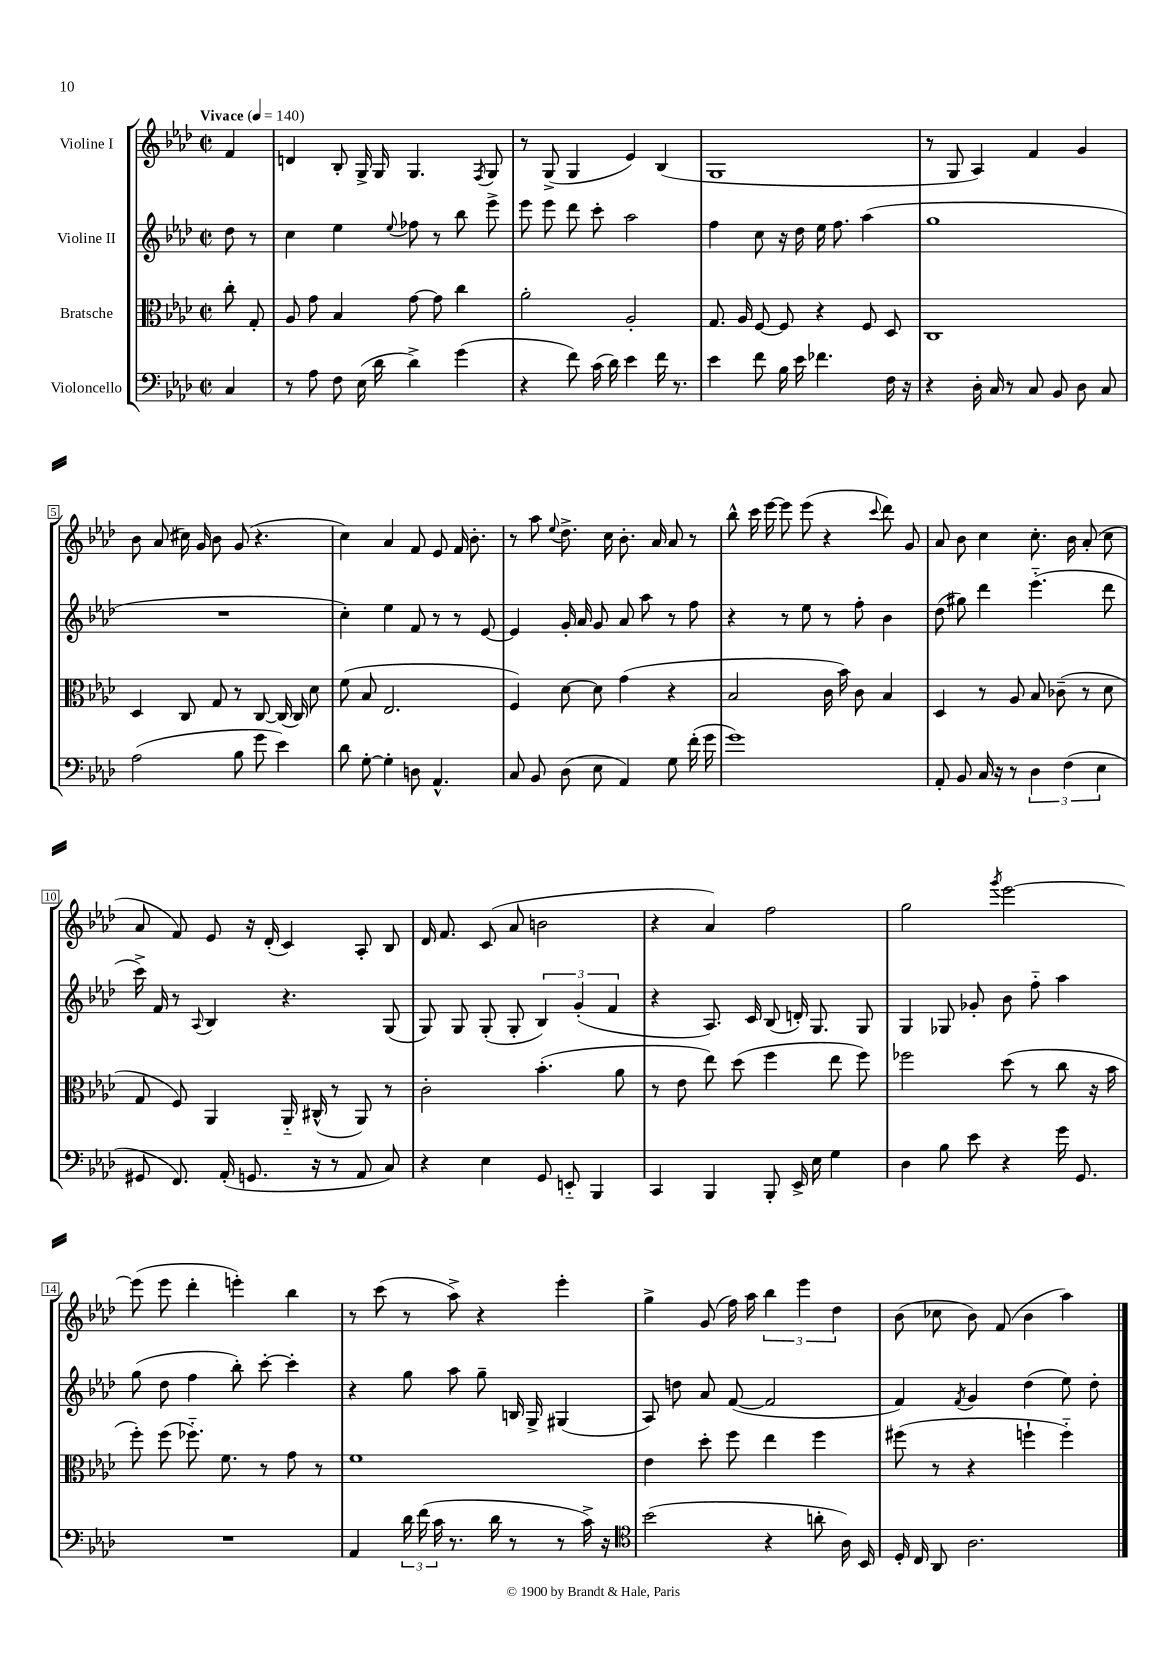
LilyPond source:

<<
\new StaffGroup <<
\new Staff = "s0" \with { instrumentName = "Violine I" } {
    \clef treble \key aes \major \defaultTimeSignature \time 2/2 \partial 4 \tempo "Vivace" 4 = 140
    \autoBeamOff f'4 |
    d'4 bes8-. g16-> g16 g4. \acciaccatura { f8 } g8 |
    r8 g8->( g4 ees'4) bes4( |
    g1 |
    r8 g8 aes4) f'4 g'4 |
    bes'8 aes'8( cis''16) g'16 bes'8 g'8( r4. |
    c''4) aes'4 f'8 ees'8 f'16 bes'8.-. |
    r8 aes''8 \appoggiatura { ees''8 } des''8.-> c''16 bes'8.-. aes'16 aes'8 r8 |
    bes''8-^ c'''16 ees'''16~ ees'''8 ees'''8( r4 \appoggiatura { c'''8 } des'''8) g'8 |
    aes'8 bes'8 c''4 c''8.-. bes'16 aes'8-.( c''8 |
    aes'8 f'8) ees'8 r16 des'16-.( c'4) aes8-. bes8 |
    des'16 f'8. c'8( aes'8 b'2 |
    r4 aes'4) f''2 |
    g''2 \acciaccatura { g'''8 } ees'''2~ |
    ees'''8( ees'''8 des'''4-. e'''4-.) bes''4 |
    r8 c'''8( r8 aes''8->) r4 ees'''4-. |
    g''4-> g'8( f''16) aes''16 \tuplet 3/2 { bes''4 ees'''4 des''4 } |
    bes'8( ces''8 bes'8) f'8( bes'4 aes''4) \bar "|." |
}
\new Staff = "s1" \with { instrumentName = "Violine II" } {
    \clef treble \key aes \major \defaultTimeSignature \time 2/2 \partial 4
    \autoBeamOff des''8 r8 |
    c''4 ees''4 \appoggiatura { ees''8 } fes''8 r8 bes''8 ees'''8-> |
    ees'''8 ees'''8 des'''8 c'''8-. aes''2 |
    f''4 c''8 r16 des''16 ees''16 f''8. aes''4( |
    g''1 |
    R1 |
    c''4-.) ees''4 f'8 r8 r8 ees'8~ |
    ees'4 g'16-. aes'16 g'8 aes'8 aes''8 r8 f''8 |
    r4 r8 ees''8 r8 f''8-. bes'4 |
    des''8( gis''8) des'''4 ees'''4.-_( des'''8 |
    c'''16->) f'16 r8 \appoggiatura { aes8 } bes4 r4. g8( |
    g8) g8 g8-.( g8-. \tuplet 3/2 { bes4) g'4-.( f'4 } |
    r4 aes8.) c'16 bes8( d'16-.) g8. g8 |
    g4 ges8 ges'8-. bes'8 f''8-_ aes''4 |
    g''8( des''8 f''4 bes''8-.) c'''8~-. c'''4-. |
    r4 g''8 aes''8 g''8-- b16 g16-> gis4( |
    aes8) d''8 aes'8 f'8~( f'2 |
    f'4) \acciaccatura { f'8 } g'4 des''4( ees''8) des''8-. \bar "|." |
}
\new Staff = "s2" \with { instrumentName = "Bratsche" } {
    \clef alto \key aes \major \defaultTimeSignature \time 2/2 \partial 4
    \autoBeamOff c''8-. g8-. |
    aes8 g'8 bes4 g'8~ g'8 c''4 |
    aes'2-. aes2-. |
    g8. aes16 f8~ f8 r4 f8 des8 |
    c1 |
    des4 c8 g8 r8 c8~ c16( c16) des'8 |
    f'8( bes8 ees2. |
    f4) des'8~ des'8 g'4( r4 |
    bes2 c'16 bes'16) c'8 bes4 |
    des4 r8 aes8 bes8 ces'8--( r8 des'8 |
    g8 f8) aes,4 aes,16-_ cis16-^( r8 aes,8) r8 |
    c'2-. bes'4.-.( aes'8 |
    r8 ees'8 ees''8) des''8( f''4 ees''8 f''8) |
    fes''2 des''8( r8 c''8 r16 bes'16 |
    f''8-.) f''8( fes''8.-_) f'8. r8 g'8 r8 |
    f'1 |
    ees'4 des''8-. f''8 ees''4 f''4 |
    fis''8( r8 r4 f''4-! f''4-_) \bar "|." |
}
\new Staff = "s3" \with { instrumentName = "Violoncello" } {
    \clef bass \key aes \major \defaultTimeSignature \time 2/2 \partial 4
    \autoBeamOff c4 |
    r8 aes8 f8 ees16( des'16 des'4->) g'4( |
    r4 f'8) c'16( des'16) ees'4 f'16 r8. |
    ees'4 f'8 bes16 ees'16 fes'4. f16 r16 |
    r4 des16-. c16 r8 c8 bes,8 des8 c8 |
    aes2( bes8 g'8 ees'4) |
    des'8 g8~-. g4-. d8 aes,4.-^ |
    c8 bes,8 des8( ees8 aes,4) g8 f'16-.( g'16 |
    g'1) |
    aes,8-. bes,8 c16 r16 r8 \tuplet 3/2 { des4 f4( ees4 } |
    gis,8 f,8.) aes,16-.( g,8. r16 r8 aes,8 c8) |
    r4 ees4 g,8 e,8-_ bes,,4 |
    c,4 bes,,4 bes,,8-. ees,16-> ees16 g4 |
    des4 bes8 ees'8 r4 g'16 g,8. |
    R1 |
    aes,4 \tuplet 3/2 { des'16 f'16( c'16 } r8. des'16 r8 r8 c'16->) r16 |
    \clef tenor bes'2( r4 a'8-. aes16) bes,16 |
    des16-. c16 aes,8 aes2. \bar "|." |
}
>>
>>
\layout { \context { \Score \override BarNumber.stencil = #(make-stencil-boxer 0.1 0.3 ly:text-interface::print) } }
